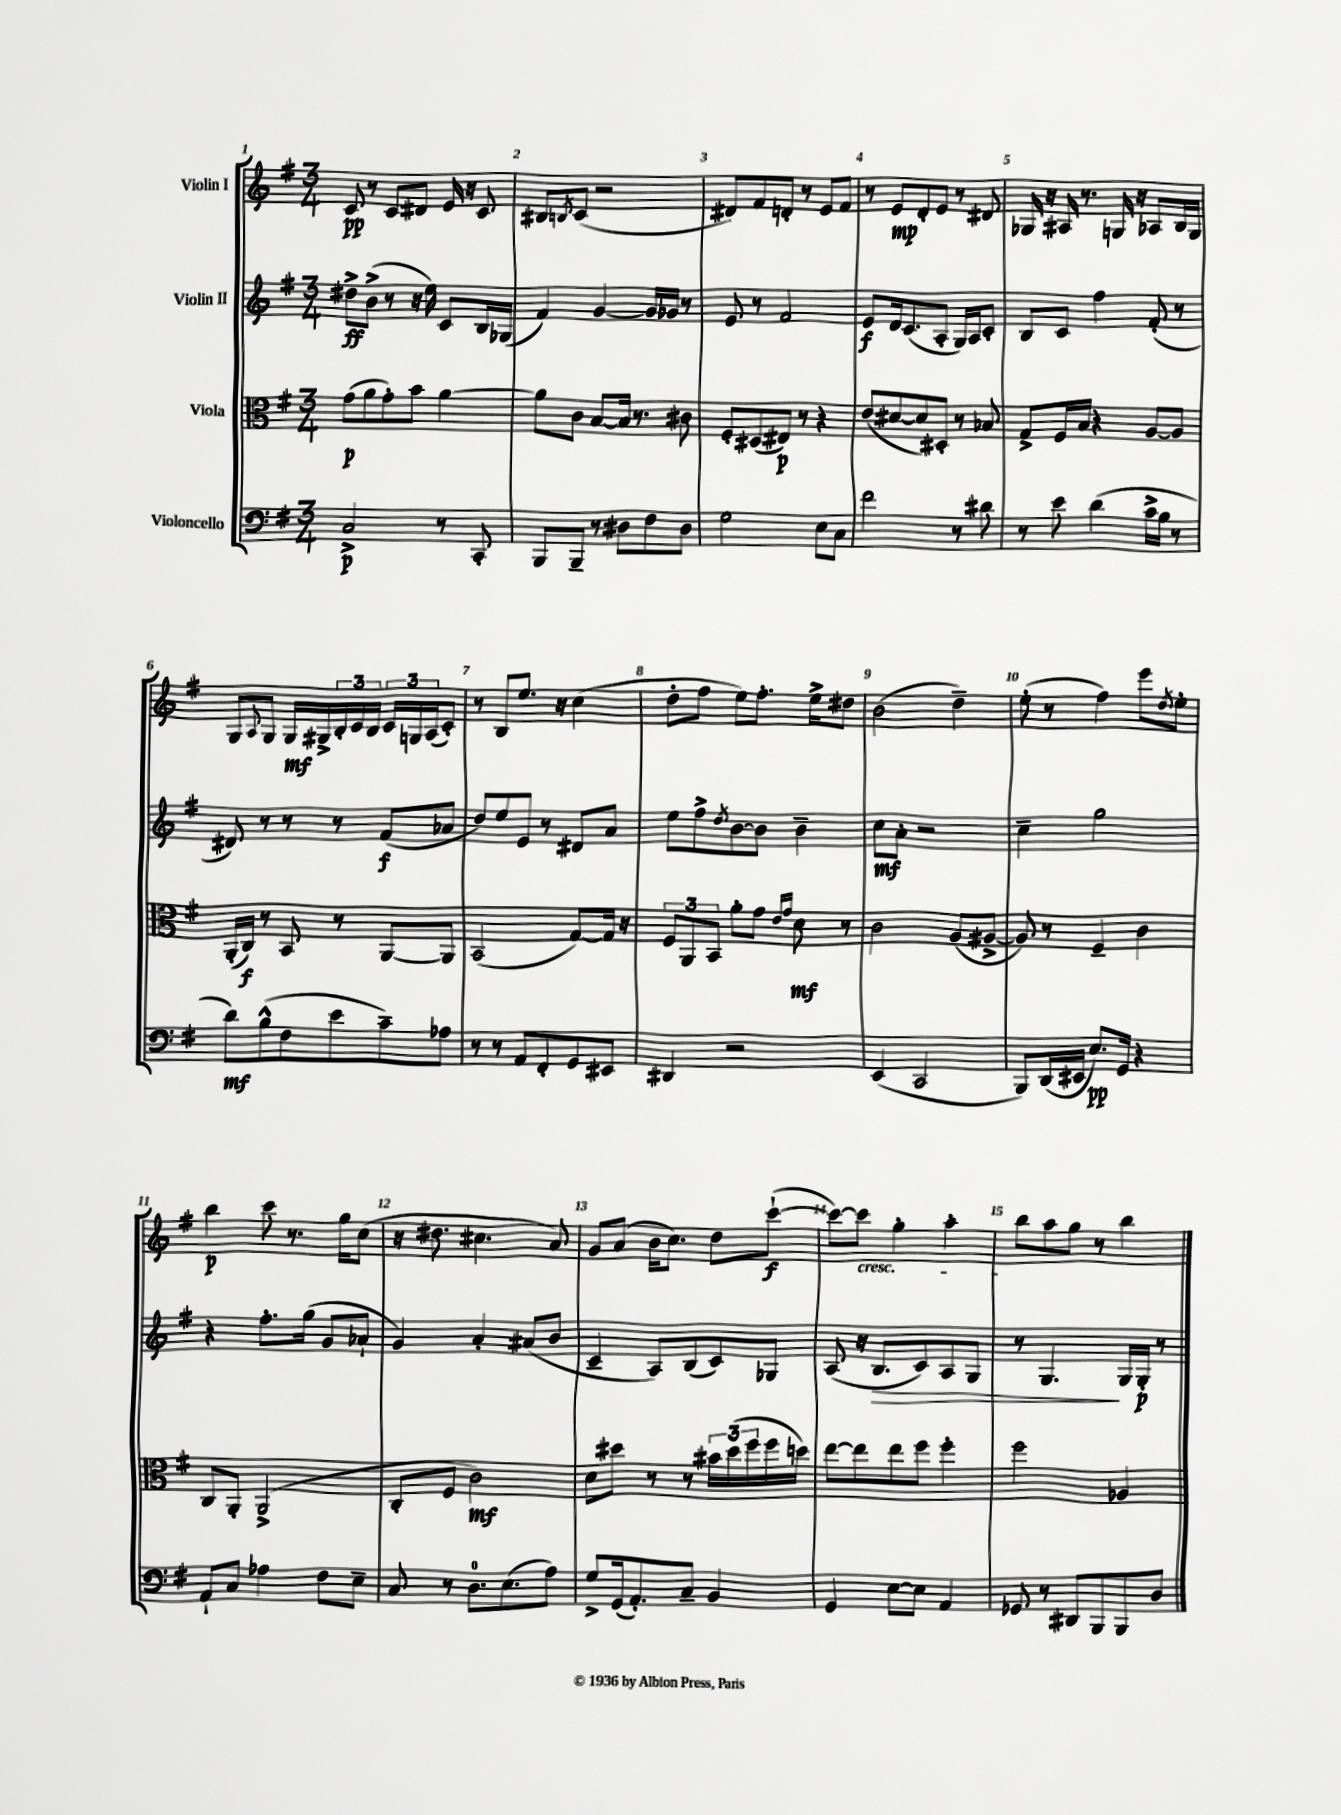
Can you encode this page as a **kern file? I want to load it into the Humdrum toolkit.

**kern	**kern	**kern	**kern
*staff4	*staff3	*staff2	*staff1
*clefF4	*clefC3	*clefG2	*clefG2
*k[f#]	*k[f#]	*k[f#]	*k[f#]
*M3/4	*M3/4	*M3/4	*M3/4
2C^/	(8g\L	8dd#^\L	8c/
.	8a\	(8b^\J	8r
.	8g'\)	8r	8c/L
.	8b\J	16r	8d#/J
.	.	16ee\)	.
8r	[4a\	8c/L	16e/
.	.	.	16r
8CC'/	.	16B/L	8c/
.	.	(16G-/JJ	.
=	=	=	=
8BBB/L	8a\]L	4f#/)	8B#/L
.	.	.	8qB/
8BBB~/J	8c\J	.	(8c/J
8r	[8B/L	[4g/	2r
8D#\L	16B/]Jk	.	.
.	8.r	.	.
8F#\	.	16g/]LL	.
.	.	16g-/JJ	.
8D#\J	8c#\	8r	.
=	=	=	=
2G\	8F#'/L	8e/	8d#/L)
.	(8D#/	8r	8f#/
.	8E#/J)	2f#/	8d'/J
.	8r	.	8r
8E\L	4r	.	8e/L
8C\J	.	.	8f#/J
=	=	=	=
2f#\	(8e/L	8e/L	8r
.	[8d#/	16d/k	8e/L
.	.	(8.c/	.
.	8d#/])	.	8d'/
.	8D#'/J	8A'/J	8e/J
8r	8r	16G/LL)	8r
.	.	16A/J	.
8d#\	8B-/	8c'/J	8d#/
=	=	=	=
8r	8G^/L	8B/L	16G-/
.	.	.	16r
8e\	16F#/L	8c/J	16A#/
.	16B/JJ	.	8.r
(4d\	4r	4ff#\	.
.	.	.	16G/
.	.	.	16r
16c^\LL	[8A/L	(8f#'/	8A-/L
16B\JJ	.	.	.
8r	8A/]J	8r	16B/L
.	.	.	16G/JJ
=	=	=	=
8d\L)	(16AA'/LL	8d#/)	8G/L
.	16C/JJ)	.	.
.	.	.	8qqA/
(8B^^\	8r	8r	8G/J
8F#\	8BB/	8r	16G/LL
.	.	.	16G#^/
8e\	8r	8r	24B'/
.	.	.	24c/
.	.	.	24B/JJ
8c~\)	[8AA/L	(8f#/L	24c/LL
.	.	.	24G/
.	.	.	(24A/J
8A-\J	8AA/]J	8a-/J	8c'/J)
=	=	=	=
8r	(2BB/	8dd/L)	8r
8r	.	8ee/	8B/L
8AA/L	.	8e/J	8.ee/J
8FF#'/	.	8r	.
.	.	.	16r
8GG/	[8G/L)	8d#/L	(4cc\
8EE#/J	16G/]Jk	8a/J	.
.	16r	.	.
=	=	=	=
4DD#/	12F#/L	8ee\L	8dd'\L
.	12AA/	.	.
.	.	8ff#^\	8ff#\J
.	12BB/J	.	.
.	.	8qdd/	.
2r	8a'\L	[8b\	8ee\L)
.	8g\J	8b\]J	8.ff#'\J
.	16qqe/LL	.	.
.	16qqg/JJ	.	.
.	8d\	4b~\	.
.	.	.	16ee^\LK
.	8r	.	8dd#\J
=	=	=	=
(4EE/	2c\	8cc\L	(2b\
.	.	8a'\J	.
2CC/	.	2r	.
.	(8A/L	.	4dd~\)
.	[8A#^/J	.	.
=	=	=	=
8BBB/L)	8A#/])	4cc~\	(8ee'\
(16DD/L	8r	.	8r
16EE#/JJ	.	.	.
8.E/L)	4F#~/	2gg\	4ff#\)
16GG/Jk	.	.	.
4r	4c\	.	8eee\L
.	.	.	8qdd/
.	.	.	8ee'\J
=	=	=	=
8AA`/L	8C/L	4r	4bb\
8C/J	8AA'/J	.	.
4A-\	(2AA^/	8.ff#'\L	8ccc\
.	.	.	8.r
.	.	(16gg\Jk	.
8F#\L	.	8g/L	.
.	.	.	16gg\LK
8E~\J	.	8a-`/J	(8cc\J
=	=	=	=
8C/	8C'/L	4g/)	16r
.	.	.	8.dd#\
8r	8F#/J	.	.
8.D\L	2c\)	4a'/	4.cc#\
(8.E\	.	.	.
.	.	(8a#/L	.
8A\J)	.	8b/J	8a/)
=	=	=	=
8G^/L	8d\L	4c~/	8g/L
(16GG/k	8dd#\J	.	(8a/J
8.AA'/)	.	.	.
.	8r	8A/L)	16b\LK
.	.	.	8.cc\J)
8C~/J	8r	(8B/	.
4BB/	24b#\LL	8c/)	8dd\L
.	(24dd#\	.	.
.	24ff#\	.	.
.	16ff#\	8G-/J	([8ccc`\J
.	16dd\JJ)	.	.
=	=	=	=
4GG/	[8ee\L	(8A/	8ccc\_L)
.	8ee\]	16r	8ccc\]J
.	.	8.B/L	.
[8E\L	8ee\	.	4gg'\
8E\]J	8ff#\J	8c/)	.
4AA/	4ff#'\	8A/	4aa'\
.	.	8G/J	.
=	=	=	=
8GG-/	2ff#\	8r	8bb\L
8r	.	4.G/	8aa\
8DD#/L	.	.	8gg\J
8BBB/	.	.	8r
8BBB/	4A-/	16G/LL	4bb\
.	.	16G'/JJ	.
8D/J	.	8r	.
==	==	==	==
*-	*-	*-	*-
